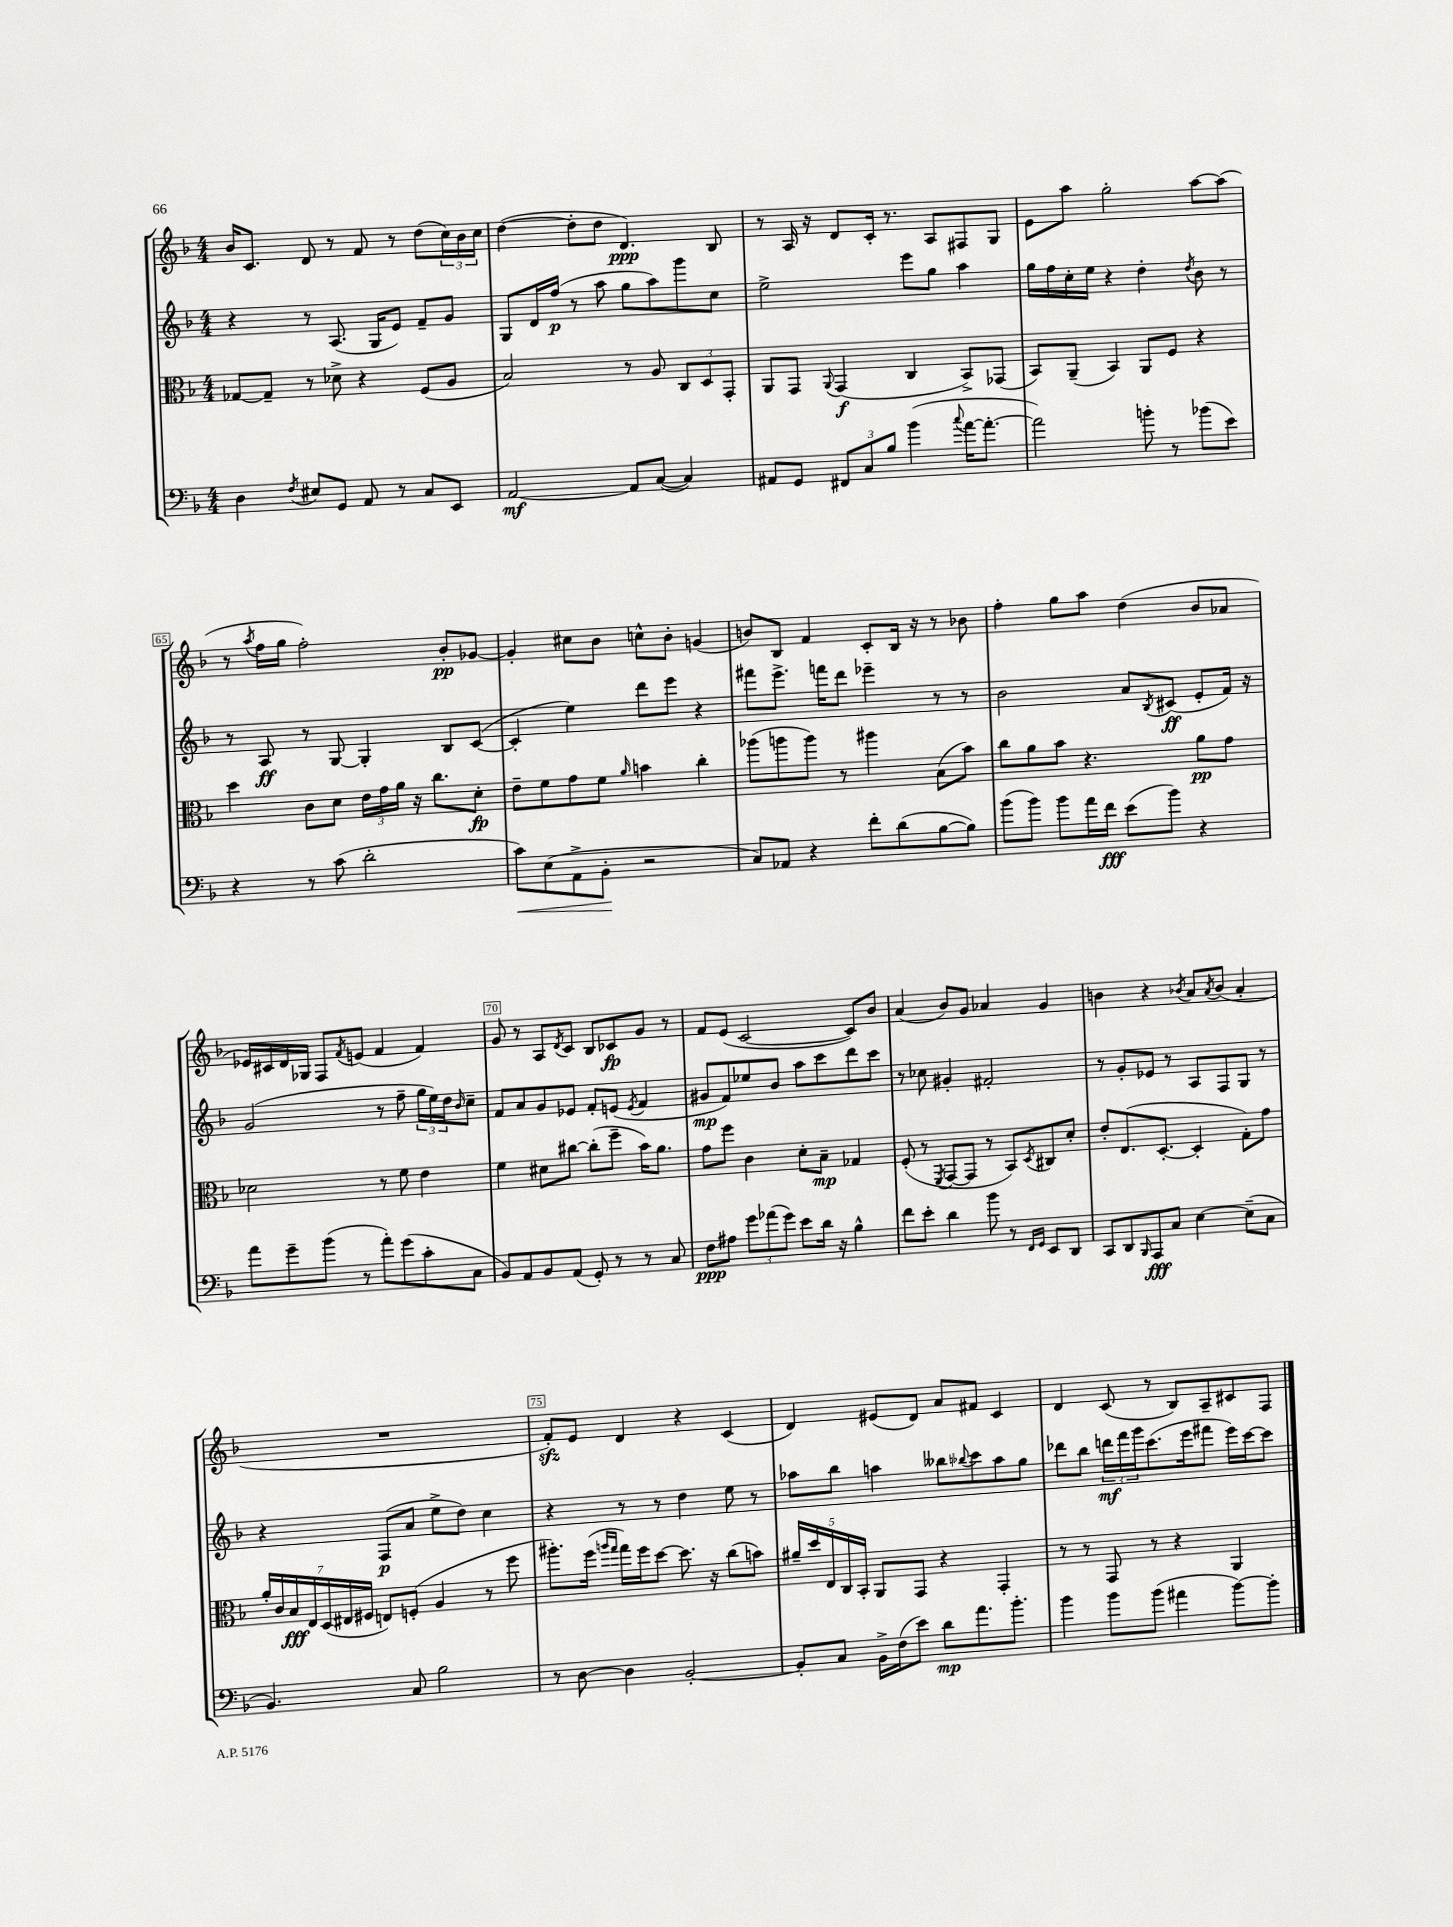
<<
\new StaffGroup <<
\new Staff = "s0" {
    \clef treble \key f \major \numericTimeSignature \time 4/4
    bes'16 c'8. d'8 r8 f'8 r8 d''8( \tuplet 3/2 { c''16) bes'16 c''16 } |
    d''4~( d''8-. d''8 d'4.\ppp) bes8 |
    r8 a16 r16 d'8 c'16-. r8. a8 fis8 g8 |
    e'8 a''8 g''2-. a''8~ a''8( |
    r8 \acciaccatura { a''8 } f''16 g''16 f''2-.) bes'8-.\pp ges'8~ |
    ges'4-. cis''8 bes'8 c''8-^ bes'8-. g'4( |
    b'8) bes8 f'4 c'8-. bes16 r16 r8 bes'8 |
    f''4-. g''8 a''8 d''4( bes'8 aes'8 |
    ees'16) cis'16 d'16 ges16 f8 \acciaccatura { f'8 } e'8( f'4 f'4) |
    g'8 r8 a8 \acciaccatura { d'8 } c'8 bes8 ces'8\fp g'8 r8 |
    f'8 e'8( c'2~ c'8) bes'8 |
    a'4( bes'8) g'8 aes'4 g'4 |
    b'4 r4 \acciaccatura { bes'8 } a'8 \acciaccatura { a'8 } bes'8( a'4-. |
    R1 |
    f'8-.\sfz) e'8 d'4 r4 c'4( |
    d'4) eis'8( d'8) a'8 fis'8 c'4 |
    d'4 c'8( r8 bes8) a8-- cis'8 f8 \bar "|." |
}
\new Staff = "s1" {
    \clef treble \key f \major \numericTimeSignature \time 4/4
    r4 r8 a8.( g16 e'8) f'8-- g'8 |
    g8 d'16 f''16\p( r8 a''8 g''8 a''8) g'''8 c''8 |
    e''2-> e'''8 g''8 a''4 |
    g''16 f''16 c''16-. e''16 r4 d''4-. \acciaccatura { d''8 } bes'8 r8 |
    r8 a8\ff r8 g8~ g4-. bes8 c'8~( |
    c'4-. e''4) d'''8 e'''8 r4 |
    fis'''8 e'''8.-> f'''16 d'''8 ees'''4-- r8 r8 |
    bes'2 a'8 \acciaccatura { bes8 } cis'8\ff( e'8-. f'16) r16 |
    g'2( r8 f''8-- \tuplet 3/2 { g''16 e''16) d''16 } \grace { bes'16 } c''8-- |
    f'8 a'8 g'8 ees'8 f'8-. e'8( \acciaccatura { e'8 } f'4 |
    gis'8\mp f'8) ees''8 bes'8 a''8 c'''8 d'''8 c'''8 |
    r8 ces''8 gis'4-. fis'2-. |
    r8 g'8-. ees'8 r8 a8 f8 g8 r8 |
    r4 f8\p( a'8 e''8-> d''8) c''4 |
    r4 r8 r8 d''4 e''8 r8 |
    aes''8 bes''8 a''4 beses''8 \appoggiatura { bes''8 } c'''8 a''8 g''8 |
    des'''8 bes''8 \tuplet 3/2 { d'''16\mf f'''16 g'''16 } c'''8.( e'''16 fis'''8 e'''16) c'''16~ c'''8 \bar "|." |
}
\new Staff = "s2" {
    \clef alto \key f \major \numericTimeSignature \time 4/4
    ges8~ ges8-- r8 des'8-> r4 f8( a8 |
    bes2) r8 a8 \tuplet 3/2 { c8 d8 g,8-. } |
    a,8 g,8 \appoggiatura { a,8 } g,4\f( c4 bes,8->) ges,8( |
    bes,8) a,8--( bes,4) a,8 f8 r4 |
    d''4 c'8 d'8 \tuplet 3/2 { e'16 g'16 a'16 } r16 c''8. d'8-.\fp |
    e'8-- f'8 g'8 f'8 \grace { a'16 } b'4 c''4-. |
    aes''8( a''8 a''8) r8 ais''4 bes8( bes'8) |
    c''8 a'8 bes'8 r4. a'8\pp g'8 |
    des'2 r8 f'8 e'4 |
    f'4 dis'8 cis''8~ cis''8-.( f''8-- bes'16) a'8. |
    g'8 f''8 c'4 d'8-. bes8--\mp ges4 |
    f8-.( r8 \acciaccatura { f,8 } g,8~ g,8 r8 bes,8) \acciaccatura { d8 } cis8 d'8-. |
    e'8-. e8.( d8.~-. d4-. g8-.) g'8 |
    \tuplet 7/4 { a'16-. c'16 bes16\fff e16 d16( eis16 fis16 } e8) f8-.( a4 r8 f''8 |
    ais''8.-.) f''16( \grace { a''16 g''16 } g''16) f''16 d''8~ d''8. r16 c''8( b'8) |
    \tuplet 5/4 { ais'16-- d''16 e16 c16 bes,16-. } a,8 g,8 r4 g,4-. |
    r8 r8 g,8 r8 r4 a,4 \bar "|." |
}
\new Staff = "s3" {
    \clef bass \key f \major \numericTimeSignature \time 4/4
    d4 \acciaccatura { f8 } eis8 g,8 a,8 r8 c8 e,8 |
    a,2~\mf a,8 c8~( c4) |
    ais,8 g,8 \tuplet 3/2 { fis,8 c8 bes8 } bes'4( \appoggiatura { c''8 } a'16~ a'8.~-. |
    a'2) b'8-. r8 bes'8( e'8) |
    r4 r8 c'8( d'2-. |
    c'8\<) e8( a,8-> bes,8-.\! r2 |
    c8) aes,8 r4 f'8-. d'8( bes8~ bes8) |
    bes'8( bes'8) bes'8 a'16 f'16\fff e'8( bes'8) r4 |
    a'8 g'8-- bes'8( r8 a'8-.) g'8( c'8-. c8 |
    bes,8) a,8 bes,8 a,8( g,8-.) r8 r8 c8 |
    f8\ppp ais8 \tuplet 3/2 { g'8 aes'8( g'8) } e'8 d'16 r16 bes4-^ |
    f'8 e'8-. d'4 bes'8 r8 \grace { f,16 g,16 } e,8 d,8 |
    c,8 d,8 \grace { bes,,16 } a,,8\fff c8 e4~ e8--( c8 |
    bes,4.) c8 bes2 |
    r8 d8~ d4 bes,2~-. |
    bes,8-. c8 bes,16-> f16( e'8) d'8\mp a'8. bes'8.-. |
    bes'4 bes'8 bes'8( ais'4 bes'8~) bes'8-. \bar "|." |
}
>>
>>
\layout { \context { \Score currentBarNumber = #61 \override BarNumber.break-visibility = ##(#f #t #t) barNumberVisibility = #(every-nth-bar-number-visible 5) \override BarNumber.stencil = #(make-stencil-boxer 0.1 0.3 ly:text-interface::print) } }
